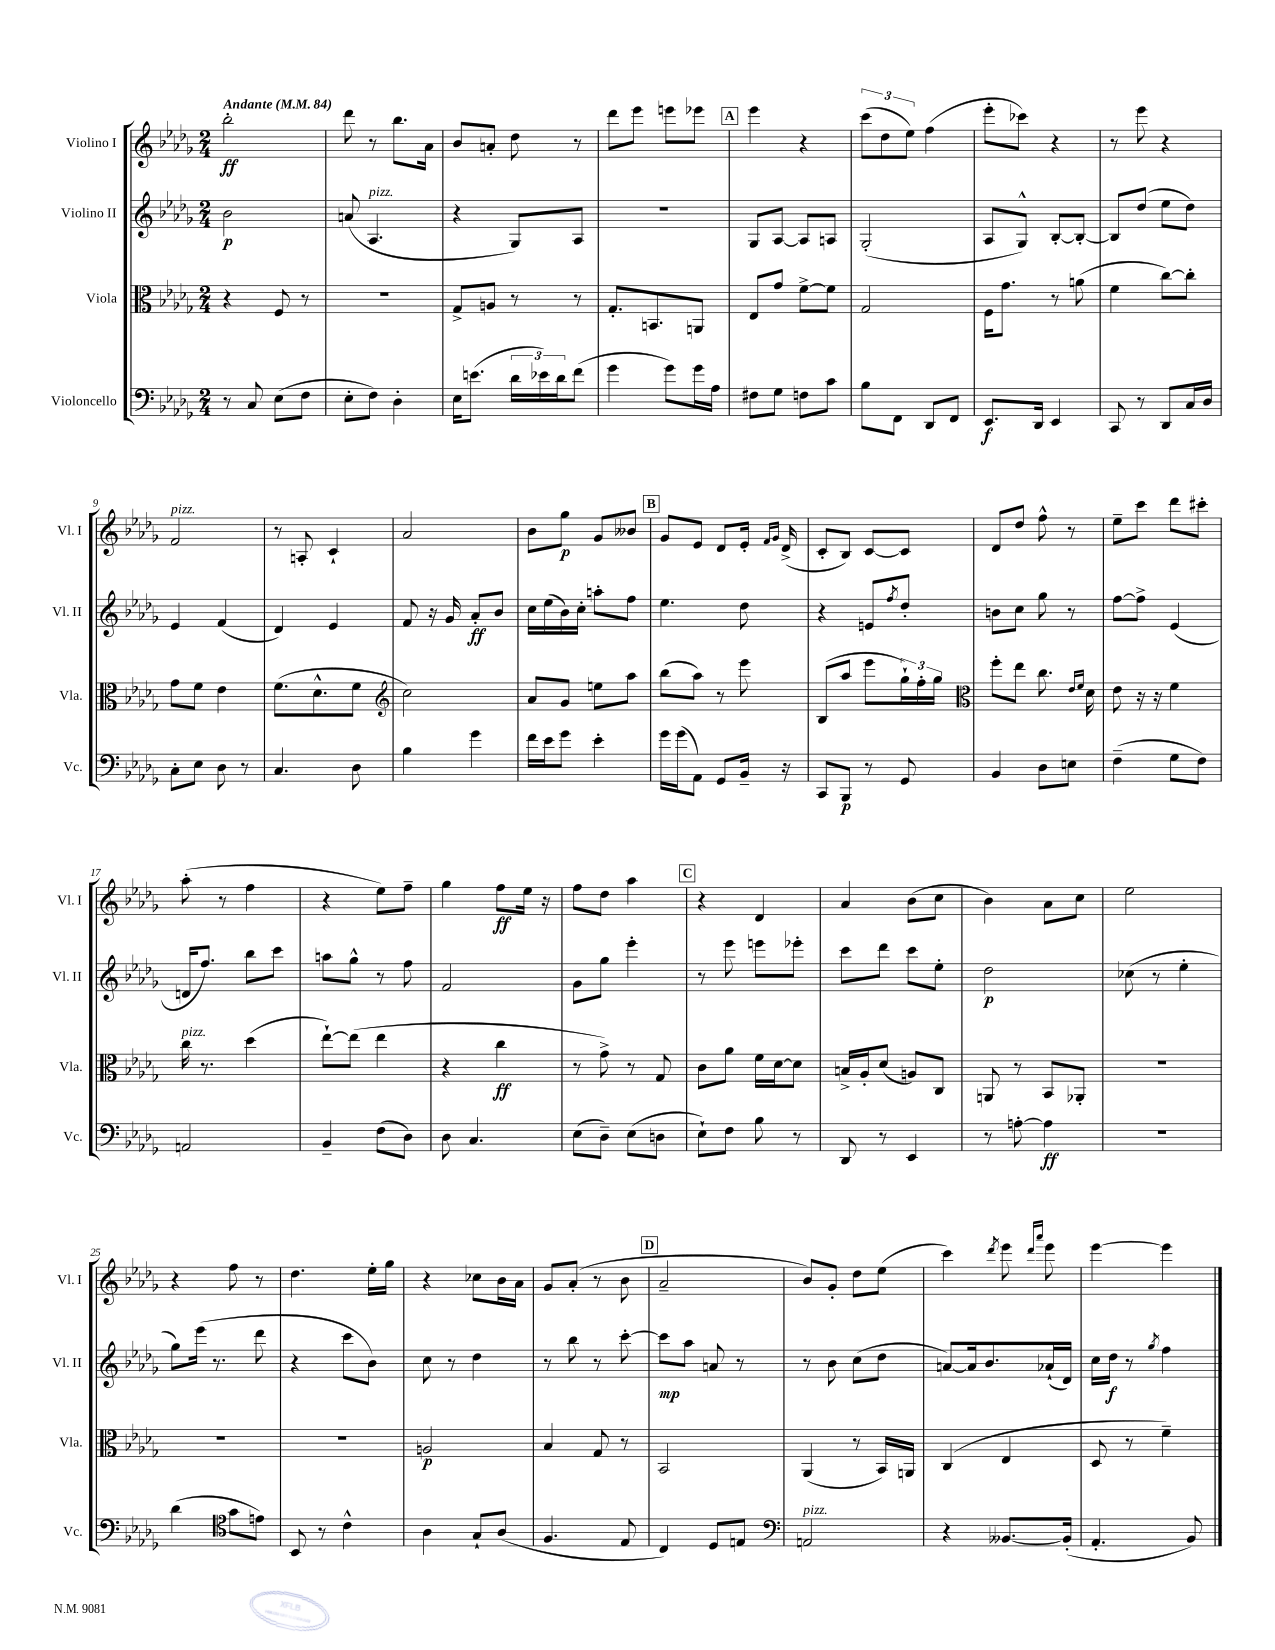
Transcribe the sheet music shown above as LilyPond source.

<<
\new StaffGroup <<
\new Staff = "s0" \with { instrumentName = "Violino I" shortInstrumentName = "Vl. I" } {
    \clef treble \key des \major \numericTimeSignature \time 2/4 \tempo "Andante" 4 = 84
    bes''2-.\ff |
    des'''8 r8 bes''8. aes'16 |
    bes'8 a'8-. des''8 r8 |
    des'''8 ees'''8 e'''8 ees'''8 |
    \mark \markup { \box "A" } ees'''4 r4 |
    \tuplet 3/2 { c'''8( des''8 ees''8) } f''4( |
    ees'''8-. ces'''8) r4 |
    r8 ees'''8 r4 |
    f'2^\markup { \italic "pizz." } |
    r8 a8-. c'4-! |
    aes'2 |
    bes'8 ges''8\p ges'8 beses'8 |
    \mark \markup { \box "B" } ges'8 ees'8 des'8 ees'16-. \grace { f'16 ges'16 } des'16->( |
    c'8-. bes8) c'8~ c'8 |
    des'8 des''8 f''8-^ r8 |
    ees''8-- c'''8 des'''8 cis'''8-. |
    aes''8-.( r8 f''4 |
    r4 ees''8) f''8-- |
    ges''4 f''8\ff ees''16 r16 |
    f''8 des''8 aes''4 |
    \mark \markup { \box "C" } r4 des'4 |
    aes'4 bes'8( c''8 |
    bes'4) aes'8 c''8 |
    ees''2 |
    r4 f''8 r8 |
    des''4. ees''16-. ges''16 |
    r4 ces''8 bes'16 aes'16 |
    ges'8 aes'8-.( r8 bes'8 |
    \mark \markup { \box "D" } aes'2-- |
    bes'8) ges'8-. des''8 ees''8( |
    c'''4) \acciaccatura { des'''8 } ees'''8 \grace { des'''16 aes'''16 } ees'''8 |
    ees'''4~ ees'''4 \bar "|." |
}
\new Staff = "s1" \with { instrumentName = "Violino II" shortInstrumentName = "Vl. II" } {
    \clef treble \key des \major \numericTimeSignature \time 2/4
    bes'2\p |
    a'8( aes4.^\markup { \italic "pizz." } |
    r4 ges8) aes8 |
    R2 |
    \mark \markup { \box "A" } ges8 aes8~ aes8 a8 |
    ges2-.( |
    aes8 ges8-^) bes8~-. bes8~-. |
    bes8 des''8( ees''8 des''8) |
    ees'4 f'4( |
    des'4) ees'4 |
    f'8 r16 ges'16 aes'8-.\ff bes'8 |
    c''16 ees''16( bes'16) c''16-. a''8-. f''8 |
    \mark \markup { \box "B" } ees''4. des''8 |
    r4 e'8 \acciaccatura { f''8 } des''8-. |
    b'8 c''8 ges''8 r8 |
    f''8~ f''8-> ees'4( |
    d'16 f''8.) bes''8 c'''8 |
    a''8 ges''8-^ r8 f''8 |
    f'2 |
    ges'8 ges''8 ees'''4-. |
    \mark \markup { \box "C" } r8 ees'''8 e'''8 ees'''8-. |
    c'''8 des'''8 c'''8 ees''8-. |
    des''2\p |
    ces''8( r8 ees''4-. |
    ges''8) ees'''16( r8. des'''8 |
    r4 c'''8 bes'8) |
    c''8 r8 des''4 |
    r8 bes''8 r8 c'''8~-. |
    \mark \markup { \box "D" } c'''8\mp aes''8 a'8 r8 |
    r8 bes'8 c''8( des''8 |
    a'8~) a'16 bes'8. aes'16-!( des'16) |
    c''16 des''16\f r8 \acciaccatura { ges''8 } f''4 \bar "|." |
}
\new Staff = "s2" \with { instrumentName = "Viola" shortInstrumentName = "Vla." } {
    \clef alto \key des \major \numericTimeSignature \time 2/4
    r4 f8 r8 |
    r2 |
    ges8-> a8 r8 r8 |
    ges8.-. b,8. a,8 |
    \mark \markup { \box "A" } ees8 ges'8 f'8~-> f'8 |
    ges2 |
    f16 ges'8. r8 a'8( |
    f'4 c''8~) c''8-. |
    ges'8 f'8 ees'4 |
    f'8.( des'8.-^ f'8 |
    \clef treble c''2) |
    aes'8 ges'8 e''8 aes''8 |
    \mark \markup { \box "B" } bes''8( aes''8) r8 ees'''8 |
    bes8( aes''8 ees'''8 \tuplet 3/2 { ges''16-!) f''16-. ges''16 } |
    \clef alto f''8-. ees''8 c''8. \grace { ees'16 f'16 } des'16 |
    ees'8 r16 r16 f'4 |
    c''16^\markup { \italic "pizz." } r8. des''4( |
    ees''8~-!) ees''8( ees''4 |
    r4 c''4\ff |
    r8 ges'8->) r8 ges8 |
    \mark \markup { \box "C" } c'8 aes'8 f'16 des'16~ des'8 |
    b16-> aes16-. des'8( a8) c8 |
    a,8 r8 bes,8 aes,8-. |
    R2 |
    R2 |
    R2 |
    a2\p |
    bes4 ges8 r8 |
    \mark \markup { \box "D" } bes,2 |
    aes,4( r8 bes,16) a,16 |
    c4( ees4 |
    des8 r8 f'4--) \bar "|." |
}
\new Staff = "s3" \with { instrumentName = "Violoncello" shortInstrumentName = "Vc." } {
    \clef bass \key des \major \numericTimeSignature \time 2/4
    r8 c8 ees8( f8 |
    ees8-. f8) des4-. |
    ees16 e'8.( \tuplet 3/2 { des'16 ees'16) des'16 } f'8( |
    ges'4 ges'8) ges'16 aes16 |
    \mark \markup { \box "A" } fis8 ges8 f8 c'8 |
    bes8 f,8 des,8 f,8 |
    ees,8.\f des,16 ees,4 |
    c,8 r8 des,8 c16 des16 |
    c8-. ees8 des8 r8 |
    c4. des8 |
    bes4 ges'4 |
    f'16 ees'16 ges'8 ees'4-. |
    \mark \markup { \box "B" } ges'16 ges'16( aes,8) ges,8 bes,16-- r16 |
    c,8 bes,,8\p r8 ges,8 |
    bes,4 des8 e8 |
    f4--( ges8 f8) |
    a,2 |
    bes,4-- f8( des8) |
    des8 c4. |
    ees8( des8--) ees8( d8 |
    \mark \markup { \box "C" } ees8-!) f8 bes8 r8 |
    des,8 r8 ees,4 |
    r8 a8~-. a4\ff |
    R2 |
    des'4( \clef tenor ges'8 e'8) |
    bes,8 r8 c'4-^ |
    aes4 ges8-! aes8( |
    f4. ees8 |
    \mark \markup { \box "D" } c4) des8 e8 |
    \clef bass a,2^\markup { \italic "pizz." } |
    r4 beses,8.~ beses,16-.( |
    aes,4.-. bes,8) \bar "|." |
}
>>
>>
